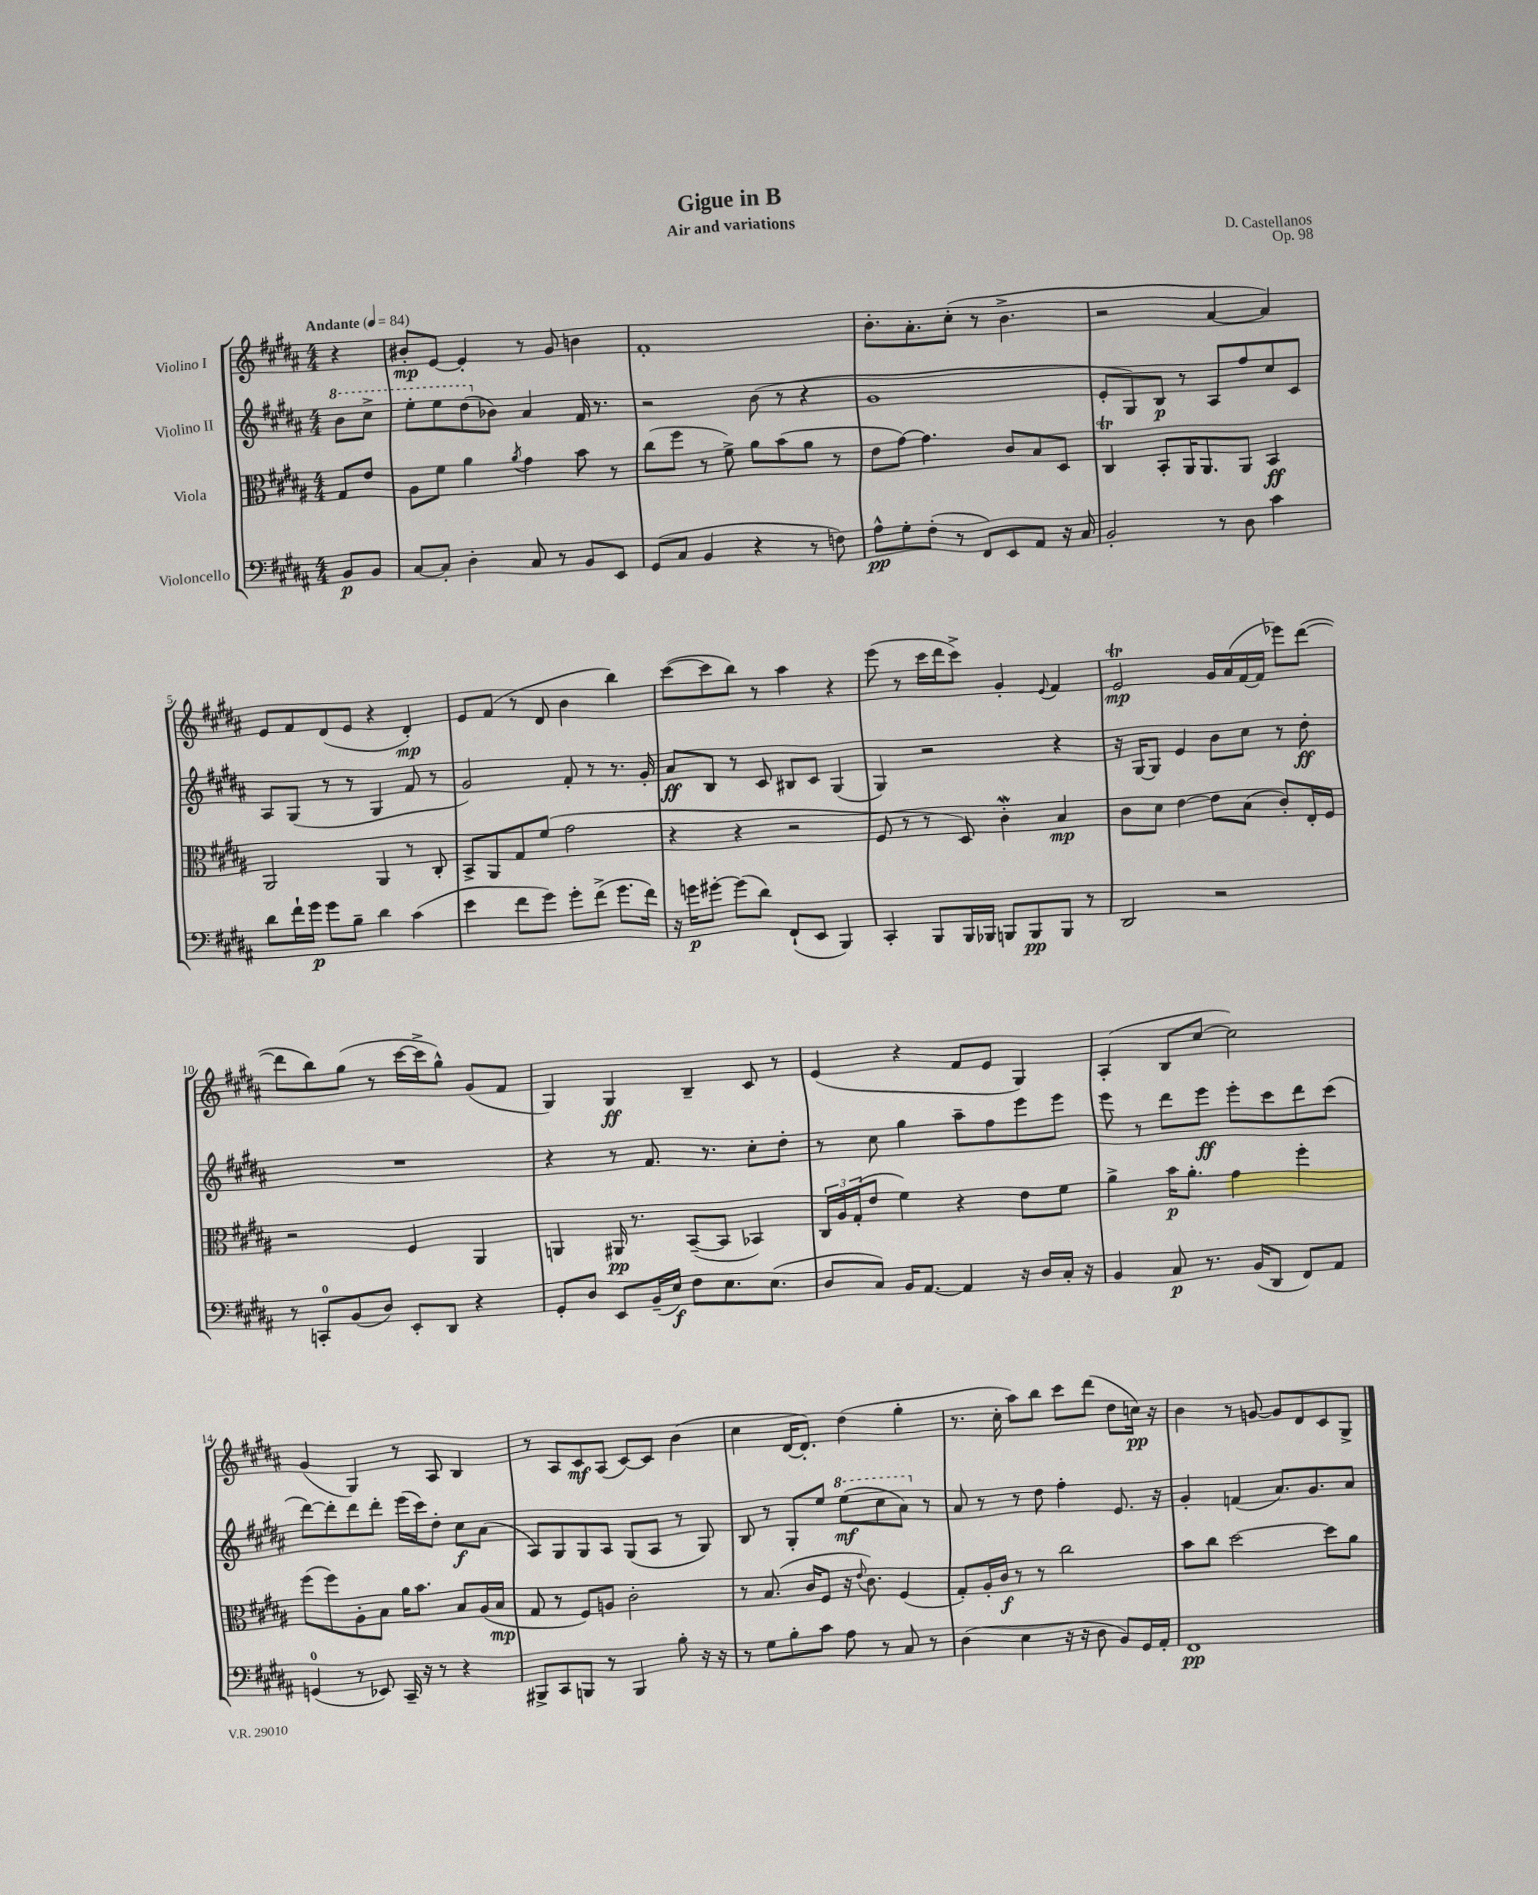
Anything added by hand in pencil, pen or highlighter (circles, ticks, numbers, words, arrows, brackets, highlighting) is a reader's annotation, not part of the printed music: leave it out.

**kern	**kern	**kern	**kern
*staff4	*staff3	*staff2	*staff1
*clefF4	*clefC3	*clefG2	*clefG2
*k[f#c#g#d#a#]	*k[f#c#g#d#a#]	*k[f#c#g#d#a#]	*k[f#c#g#d#a#]
*M4/4	*M4/4	*M4/4	*M4/4
*MM84	*MM84	*MM84	*MM84
8BB	8G#	8bb	4r
8BB	8e	8ccc#^	.
=	=	=	=
[8C#	8A#	8eee'	8b#'
8C#']	8f#	8eee	[8e
4D#'	4a#	(8ddd#	4e']
.	.	8b-)	.
.	8qa#	.	.
8C#	4g#	4a#	8r
8r	.	.	8g#
8BB	8b	16f#	4b
.	.	8.r	.
8EE	8r	.	.
=	=	=	=
(8GG#	(8cc#	2r	1f#'
8C#	8ff#	.	.
4BB	8r	.	.
.	8f#^)	.	.
4r	8a#	(8b	.
.	(8b	8r	.
8r	8a#	4r	.
8F)	8r	.	.
=	=	=	=
8A#^^	8e	1g#	8.b'
8G#'	[8g#)	.	.
.	.	.	8.a#'
(8F#'	4.g#]	.	.
8r	.	.	(8cc#'
8FF#)	.	.	8r
8EE	8c#	.	4.b^
8AA#	8B	.	.
16r	8D#	.	.
16C#	.	.	.
=	=	=	=
2BB'	4C#	8e'	2r
.	.	8G#)	.
.	8BB'	8B	.
.	16AA#	8r	.
.	8.AA#	.	.
8r	.	8A#	[4a#
8D#	8AA#	8ff#	.
4c#	4BB	8cc#	4a#])
.	.	8c#	.
=	=	=	=
8d#	2AA#	8A#	8e
16f#`	.	(8G#	8f#
16g#	.	.	.
8g#	.	8r	(8d#
8B~	.	8r	8e
4d#	4AA#	4G#	4r
(4c#	8r	8f#	4d#')
.	8C#'	8r	.
=	=	=	=
4e	8BB^	2g#)	8e
.	8AA#	.	(8f#
8f#	8G#	.	8r
8g#)	(8f#	.	8d#
8g#'	2g#	8f#'	4b
(8f#^	.	8r	.
8.g#	.	8.r	4bb)
16f#)	.	16g#'	.
=	=	=	=
16r	4r	8a#	([8ccc#
16g	.	.	.
[8g#'	.	8B	8ccc#]
(8g#]	4r	8r	8bb)
8d#)	.	8c#	8r
(8FF#`	2r	8B#	4aa#
8EE	.	8c#	.
4BBB)	.	(4G#	4r
=	=	=	=
4CC#'	8F#	4G#)	(8eee
.	8r	.	8r
8BBB	8r	2r	16ccc#
.	.	.	16ddd#
16BBB	8D#)	.	8ccc#^)
16BBB-	.	.	.
8BBB	4c#'	.	4g#'
8BBB	.	.	.
.	.	.	8qqe
8BBB	4B	4r	4f#
8r	.	.	.
=	=	=	=
2DD#	8c#	16r	2e
.	.	[16G#	.
.	8d#	8G#]	.
.	[4e	4e	.
2r	8e]	8b	16g#
.	.	.	(16a#
.	(8B	8cc#	[16f#
.	.	.	16f#]
.	8c#')	8r	8eee-)
.	16E'	8dd#'	([8ddd#
.	16F#	.	.
=	=	=	=
8r	2r	1r	8ddd#]
8CC'	.	.	8bb)
(8BB	.	.	(8gg#
8D#)	.	.	8r
8EE'	4F#	.	[16ccc#
.	.	.	16ccc#^]
8DD#	.	.	8gg#^^)
4r	4AA#	.	(8g#
.	.	.	8f#
=	=	=	=
8GG#'	4AA	4r	4G#)
8D#	.	.	.
8EE	16AA#	8r	4G#
.	8.r	.	.
(16BB~	.	8.f#	.
16E)	.	.	.
8F#	([8BB~	.	4B~
.	.	8.r	.
8.E	8BB]	.	.
.	4BB-)	8cc#'	8c#
(8.E	.	.	.
.	.	8dd#'	8r
=	=	=	=
8D#	24C#	8r	(4e
.	24A#	.	.
.	(24G#'	.	.
8C#)	8e	8cc#	.
16BB	4f#)	4gg#	4r
[8.AA#	.	.	.
4AA#]	4r	8aa#~	8f#
.	.	8ff#	8e
16r	8e	8eee	4G#)
16D#	.	.	.
16C#'	8f#	8eee	.
16r	.	.	.
=	=	=	=
4BB	4a#^	8eee	(4A#'
.	.	8r	.
8C#	16b	8ddd#	8B
.	8.a#'	.	.
8.r	.	8eee	[8cc#
.	4g#	8eee'	2cc#])
(16BB	.	.	.
8DD#	.	8ccc#	.
8FF#)	4ff#'	8ddd#	.
8AA#	.	(8ccc#	.
=	=	=	=
(4GG	(8ff#	[8ddd#)	(4g#
.	8ff#)	8ddd#']	.
8r	8A#'	8ddd#	4G#)
8EE-)	8B	8ddd#'	.
16CC#~	16a#	(16eee	8r
16r	8.b	16ccc#)	.
8r	.	8dd#'	8A#
4r	8B	8cc#	4B
.	(16A#	(8a#	.
.	16B	.	.
=	=	=	=
8BBB#^	8G#	8A#)	8r
8CC#	8r	8G#	8A#
8BBB	8F#)	8G#	8c#
8r	8A	8A#	(8A#
4BBB	2c#'	(8G#	[8c#)
.	.	8A#	8c#]
8B'	.	8r	(4b
16r	.	8G#)	.
16r	.	.	.
=	=	=	=
8r	8r	8B	4cc#
8G#	(8.B	8r	.
8B'	.	8G#'	[16d#
.	16c#	.	8.d#'])
8c#	8F#	8ee	.
8A#	16r	(8eee	(4dd#
.	8qqe	.	.
.	8.c#)	.	.
8r	.	8ccc#	.
8C#	(4F#	8aa#)	4gg#'
8r	.	8r	.
=	=	=	=
(4D#	8G#')	8a#	8.r
.	16A#'	8r	.
.	16c#	.	16cc#'
4E	8r	8r	8aa#)
.	8r	8dd#	8bb
16r	2cc#	4ff#'	8ccc#
16r	.	.	.
8D#	.	.	(8ddd#
8BB)	.	8.e	8dd#
16GG#	.	.	16cc)
16AA#'	.	16r	16r
=	=	=	=
1FF#	8b	4g#'	4b
.	8cc#	.	.
.	[2dd#	(4f	8r
.	.	.	[8g
.	.	8.a#)	8g]
.	.	.	8d#
.	.	8.g#	.
.	8dd#]	.	8c#
.	8a#	8a#	8G#^
==	==	==	==
*-	*-	*-	*-
